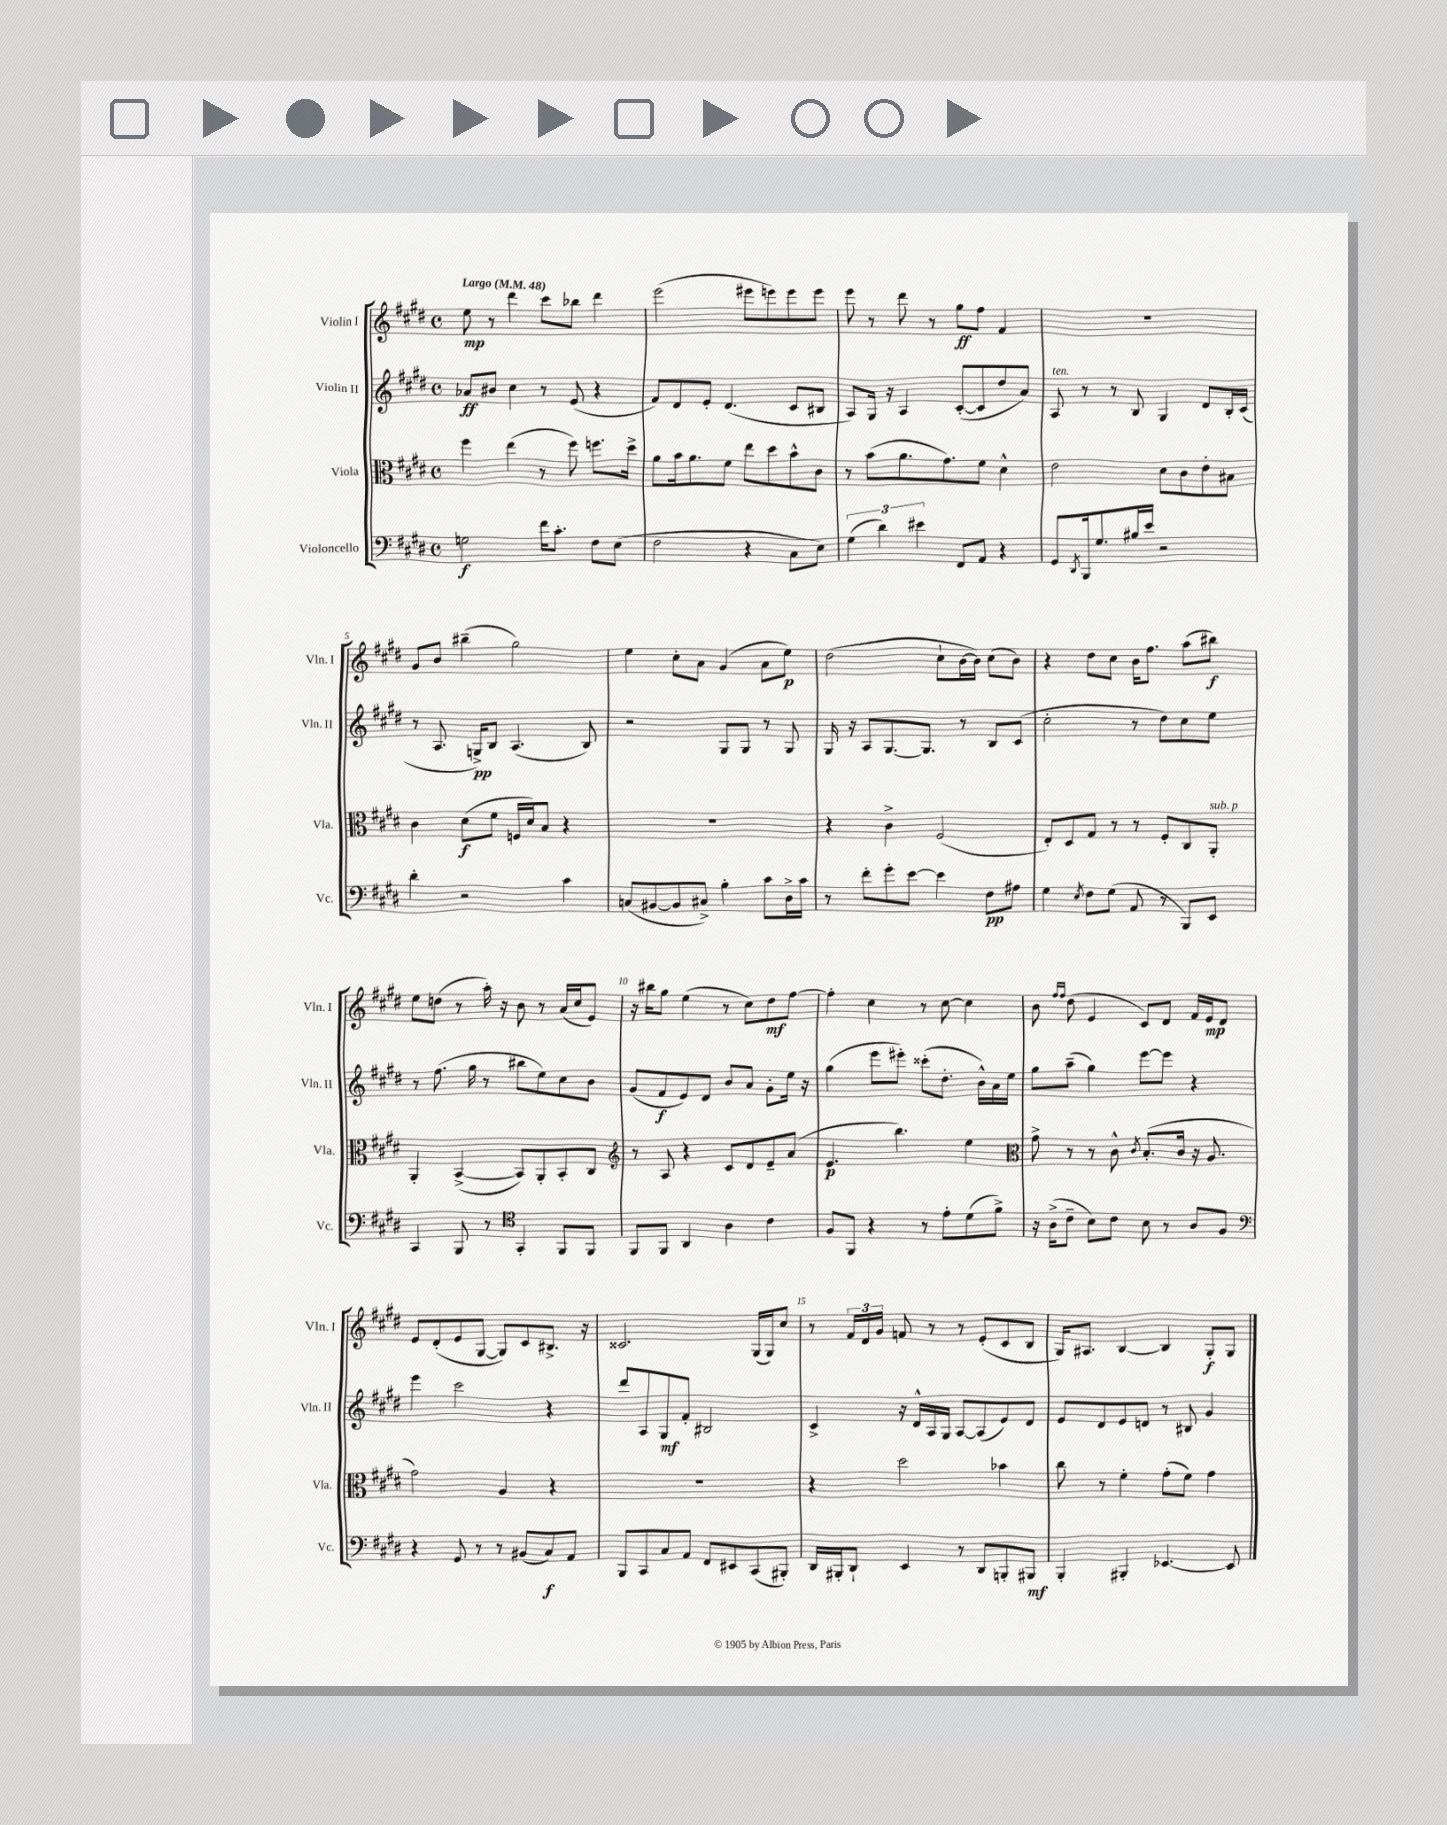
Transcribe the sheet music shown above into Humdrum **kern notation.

**kern	**dynam	**kern	**dynam	**kern	**dynam	**kern	**dynam
*part4	*part4	*part3	*part3	*part2	*part2	*part1	*part1
*staff4	*staff4	*staff3	*staff3	*staff2	*staff2	*staff1	*staff1
*I"Violoncello	*	*I"Viola	*	*I"Violin II	*	*I"Violin I	*
*I'Vc.	*	*I'Vla.	*	*I'Vln. II	*	*I'Vln. I	*
*clefF4	*	*clefC3	*	*clefG2	*	*clefG2	*
*k[f#c#g#d#]	*	*k[f#c#g#d#]	*	*k[f#c#g#d#]	*	*k[f#c#g#d#]	*
*M4/4	*	*M4/4	*	*M4/4	*	*M4/4	*
*met(c)	*	*met(c)	*	*met(c)	*	*met(c)	*
*MM48	*	*MM48	*	*MM48	*	*MM48	*
=1	=1	=1	=1	=1	=1	=1	=1
!	!	!	!	!	!	!LO:TX:a:B:t=Largo	!
2Gn\	f	4ff#\	.	8a-X/L	ff	8ee\	mp
.	.	.	.	8b#X/J	.	8r	.
.	.	(4ee\	.	4cc#\	.	4ddd#\	.
16f#\KL	.	8r	.	8r	.	8ccc#\L	.
8.c#'\J	.	.	.	.	.	.	.
.	.	8ff#\)	.	(8e/	.	8bb-X\J	.
8F#\L	.	8.ffn\L	.	4r	.	4ddd#\	.
(8E\J	.	.	.	.	.	.	.
.	.	16dd#^\Jk	.	.	.	.	.
=2	=2	=2	=2	=2	=2	=2	=2
2F#\	.	8a\L	.	8f#/L)	.	(2eee\	.
.	.	16b\k	.	8d#/	.	.	.
.	.	8.a\	.	.	.	.	.
.	.	.	.	8e'/J	.	.	.
.	.	8f#\J	.	(4.d#/	.	.	.
4r	.	8ee\L	.	.	.	8eee#X\L	.
.	.	8dd#\	.	.	.	8eeen\)	.
8C#\L	.	8b^^\	.	8c#/L	.	8eee\	.
8E\J)	.	8c#\J	.	8B#X/J	.	8eee\J	.
=3	=3	=3	=3	=3	=3	=3	=3
(6G#\	.	8r	.	8A/L)	.	8eee\	.
.	.	(8b\L	.	16G#/Jk	.	8r	.
6d#\)	.	.	.	.	.	.	.
.	.	.	.	16r	.	.	.
.	.	8.a\	.	4A/	.	8ddd#\	.
6e#X\	.	.	.	.	.	.	.
.	.	.	.	.	.	8r	.
.	.	8.g#\)	.	.	.	.	.
8FF#/L	.	.	.	([8c#'/L	.	8gg#\L	ff
8AA/J	.	8f#\J	.	8c#/]	.	8ff#\J	.
4r	.	4d#^^\	.	8dd#/	.	4f#/	.
.	.	.	.	8a/J)	.	.	.
=4	=4	=4	=4	=4	=4	=4	=4
!	!	!	!	!LO:TX:a:i:t=ten.	!	!	!
8GG#/L	.	2e\	.	8A/	.	1r	.
8qDD#/	.	.	.	.	.	.	.
16BBB/k	.	.	.	8r	.	.	.
8.G#/	.	.	.	.	.	.	.
.	.	.	.	8r	.	.	.
16B#X/L	.	.	.	8B/	.	.	.
16e/JJ	.	.	.	.	.	.	.
2r	.	8d#\L	.	4G#/	.	.	.
.	.	8c#\	.	.	.	.	.
.	.	8e'\	.	8d#/L	.	.	.
.	.	8B#X\J	.	16B'/L	.	.	.
.	.	.	.	(16c#/JJ	.	.	.
!!LO:LB:g=z
=5	=5	=5	=5	=5	=5	=5	=5
4d#'\	.	4c#\	.	8r	.	8g#/L	.
.	.	.	.	8.A/	.	8b/J	.
2r	.	(8d#\L	f	.	.	(4bb#X~\	.
.	.	.	.	16Gn^/KL)	pp	.	.
.	.	8f#\J	.	8B/J	.	.	.
.	.	16Fn/LL	.	(4.A/	.	2gg#\)	.
.	.	16d#/J)	.	.	.	.	.
.	.	8B/J	.	.	.	.	.
4c#\	.	4r	.	.	.	.	.
.	.	.	.	8B/)	.	.	.
=6	=6	=6	=6	=6	=6	=6	=6
(8Cn/L	.	1r	.	2r	.	4ee\	.
[8BB#X/	.	.	.	.	.	.	.
8BB#/]	.	.	.	.	.	8cc#'\L	.
8C#X^/J)	.	.	.	.	.	8a\J	.
4B'\	.	.	.	8G#/L	.	(4g#/	.
.	.	.	.	8G#/J	.	.	.
8c#\L	.	.	.	8r	.	8a\L	.
16D#^\L	.	.	.	8G#/	.	8ee\J)	p
16c#\JJ	.	.	.	.	.	.	.
=7	=7	=7	=7	=7	=7	=7	=7
8r	.	4r	.	16G#/	.	(2dd#\	.
.	.	.	.	16r	.	.	.
8f#'\L	.	.	.	8A/L	.	.	.
8g#'\	.	4c#^\	.	[8.G#/	.	.	.
[8e\J	.	.	.	.	.	.	.
.	.	.	.	8.G#/J]	.	.	.
4e\]	.	(2F#/	.	.	.	8cc#`\L	.
.	.	.	.	8r	.	[16b\L	.
.	.	.	.	.	.	16b\JJ])	.
8F#\L	pp	.	.	8B/L	.	(8cc#\L	.
8A#X\J	.	.	.	(8c#/J	.	8b\J)	.
=8	=8	=8	=8	=8	=8	=8	=8
4G#\	.	8E'/L)	.	2cc#'\	.	4r	.
.	.	8D#/	.	.	.	.	.
8qE/	.	.	.	.	.	.	.
8F#\L	.	8G#/J	.	.	.	8dd#\L	.
(8G#\J	.	8r	.	.	.	8cc#\J	.
8AA/	.	8r	.	8r	.	16b\KL	.
.	.	.	.	.	.	8.ff#\J	.
8r	.	8F#'/L	.	8dd#\L)	.	.	.
8BBB/L)	.	8C#/	.	8cc#\	.	(8aa\L	.
!	!	!LO:TX:a:i:t=sub. p	!	!	!	!	!
8EE/J	.	8AA'/J	.	8ee\J	.	8bb#X\J)	f
!!LO:LB:g=z
=9	=9	=9	=9	=9	=9	=9	=9
4CC#/	.	4AA'/	.	8r	.	8ee\L	.
.	.	.	.	(8.ff#\	.	(8ddn\J	.
8BBB/	.	([4BB^/	.	.	.	8r	.
.	.	.	.	16gg#\	.	.	.
8r	.	.	.	8r	.	16aa'\)	.
.	.	.	.	.	.	16r	.
*clefC4	*	*	*	*	*	*	*
4GG#'/	.	8BB/L])	.	8bb#X\L	.	8b\	.
.	.	8AA'/	.	8ee\)	.	8r	.
8FF#/L	.	8BB'/	.	8cc#\	.	(16a/LL	.
.	.	.	.	.	.	16cc#/J	.
8FF#/J	.	8C#/J	.	8b\J	.	8e/J)	.
=10	=10	=10	=10	=10	=10	=10	=10
*	*	*clefG2	*	*	*	*	*
8FF#/L	.	8r	.	(8g#/L	.	16r	.
.	.	.	.	.	.	16bb#X\KL	.
8FF#/J	.	8A/	.	8f#/	f	8gg#\J	.
4AA/	.	4r	.	8e/)	.	(4ee\	.
.	.	.	.	8d#/J	.	.	.
4A\	.	8c#/L	.	8b/L	.	8r	.
.	.	8d#/	.	8a/J	.	8cc#\L)	.
4c#\	.	8e~/	.	8g#'\L	.	8dd#\	mf
.	.	(8a/J	.	16ee\Jk	.	[8ff#\J	.
.	.	.	.	16r	.	.	.
=11	=11	=11	=11	=11	=11	=11	=11
8F#/L	.	4.e/	p	(4gg#\	.	4ff#'\]	.
8FF#/J	.	.	.	.	.	.	.
4r	.	.	.	8eee\L	.	4cc#\	.
.	.	4.bb\)	.	8eee#X'\J)	.	.	.
8r	.	.	.	(8ccc##X'\L	.	8r	.
8e'\L	.	.	.	8.dd#'\J	.	[8cc#\	.
(8d#\	.	4ee\	.	.	.	4cc#\]	.
.	.	.	.	16b^^\LL)	.	.	.
8f#^\J)	.	.	.	16a\	.	.	.
.	.	.	.	16ee\JJ	.	.	.
=12	=12	=12	=12	=12	=12	=12	=12
*	*	*clefC3	*	*	*	*	*
16r	.	8g#^\	.	8gg#\L	.	8b\	.
(16A^\KL	.	.	.	.	.	.	.
.	.	.	.	.	.	16qqff#/LL	.
.	.	.	.	.	.	16qqff#/JJ	.
8c#~\J	.	8r	.	(8aa~\J	.	(8dd#\	.
8B\L)	.	8r	.	4gg#\)	.	4e/	.
8c#\J	.	8c#^^\	.	.	.	.	.
.	.	8qc#/	.	.	.	.	.
8B\	.	(8.B'/L	.	[8eee\L	.	8c#/L)	.
8r	.	.	.	8eee\J]	.	8d#/J	.
.	.	16c#/Jk	.	.	.	.	.
8A/L	.	16r	.	4r	.	16f#/LL	.
.	.	8.A/	.	.	.	16e/J	mp
8F#/J	.	.	.	.	.	8d#/J	.
!!LO:LB:g=z
=13	=13	=13	=13	=13	=13	=13	=13
*clefF4	*	*	*	*	*	*	*
4r	.	2g#\)	.	4eee\	.	8e/L	.
.	.	.	.	.	.	(8d#'/	.
8GG#/	.	.	.	2ccc#\	.	8e/	.
8r	.	.	.	.	.	[8G#/J	.
8r	.	4A/	.	.	.	8G#/L])	.
(8BB#X/L	.	.	.	.	.	8c#/	.
8C#/)	f	4r	.	4r	.	8.B#X^/J	.
8AA/J	.	.	.	.	.	.	.
.	.	.	.	.	.	16r	.
=14	=14	=14	=14	=14	=14	=14	=14
8BBB/L	.	1r	.	8ddd#/L	.	2.c##X/	.
8CC#/	.	.	.	8A/	.	.	.
8C#/	.	.	.	8G#/	mf	.	.
8AA/J	.	.	.	8f#'/J	.	.	.
8FF#/L	.	.	.	2B#X/	.	.	.
8EE#X/	.	.	.	.	.	.	.
(8CC#/	.	.	.	.	.	(16G#/LL	.
.	.	.	.	.	.	16G#/J)	.
8BBB#X'/J)	.	.	.	.	.	8cc#/J	.
=15	=15	=15	=15	=15	=15	=15	=15
16DD#/LL	.	4r	.	4c#^/	.	8r	.
16BBB#X'/J	.	.	.	.	.	.	.
8DD#`/J	.	.	.	.	.	24f#/LL	.
.	.	.	.	.	.	24d#/	.
.	.	.	.	.	.	24g#/JJ	.
4EE/	.	2dd#\	.	16r	.	8fn/	.
.	.	.	.	16d#^^/LL	.	.	.
.	.	.	.	16A/	.	8r	.
.	.	.	.	16G#/JJ	.	.	.
8r	.	.	.	[8A/L	.	8r	.
8DD#/L	.	.	.	(8A/]	.	(8e'/L	.
8BBBn'/	.	4b-X\	.	8e/)	.	8c#/	.
8BBB#X/J	mf	.	.	8d#/J	.	8B/J	.
=16	=16	=16	=16	=16	=16	=16	=16
4BBB'/	.	8cc#\	.	8e/L	.	16G#/KL)	.
.	.	.	.	.	.	8.A#X/J	.
.	.	8r	.	8d#/	.	.	.
4BBB#X'/	.	4f#'\	.	8e/	.	[4B/	.
.	.	.	.	8dn/J	.	.	.
[4.EE-X/	.	(8g#'\L	.	8r	.	4B/]	.
.	.	8f#\J)	.	8B#X/	.	.	.
.	.	4g#\	.	4g#/	.	8G#'/L	f
8EE-/]	.	.	.	.	.	8G#/J	.
==	==	==	==	==	==	==	==
*-	*-	*-	*-	*-	*-	*-	*-
